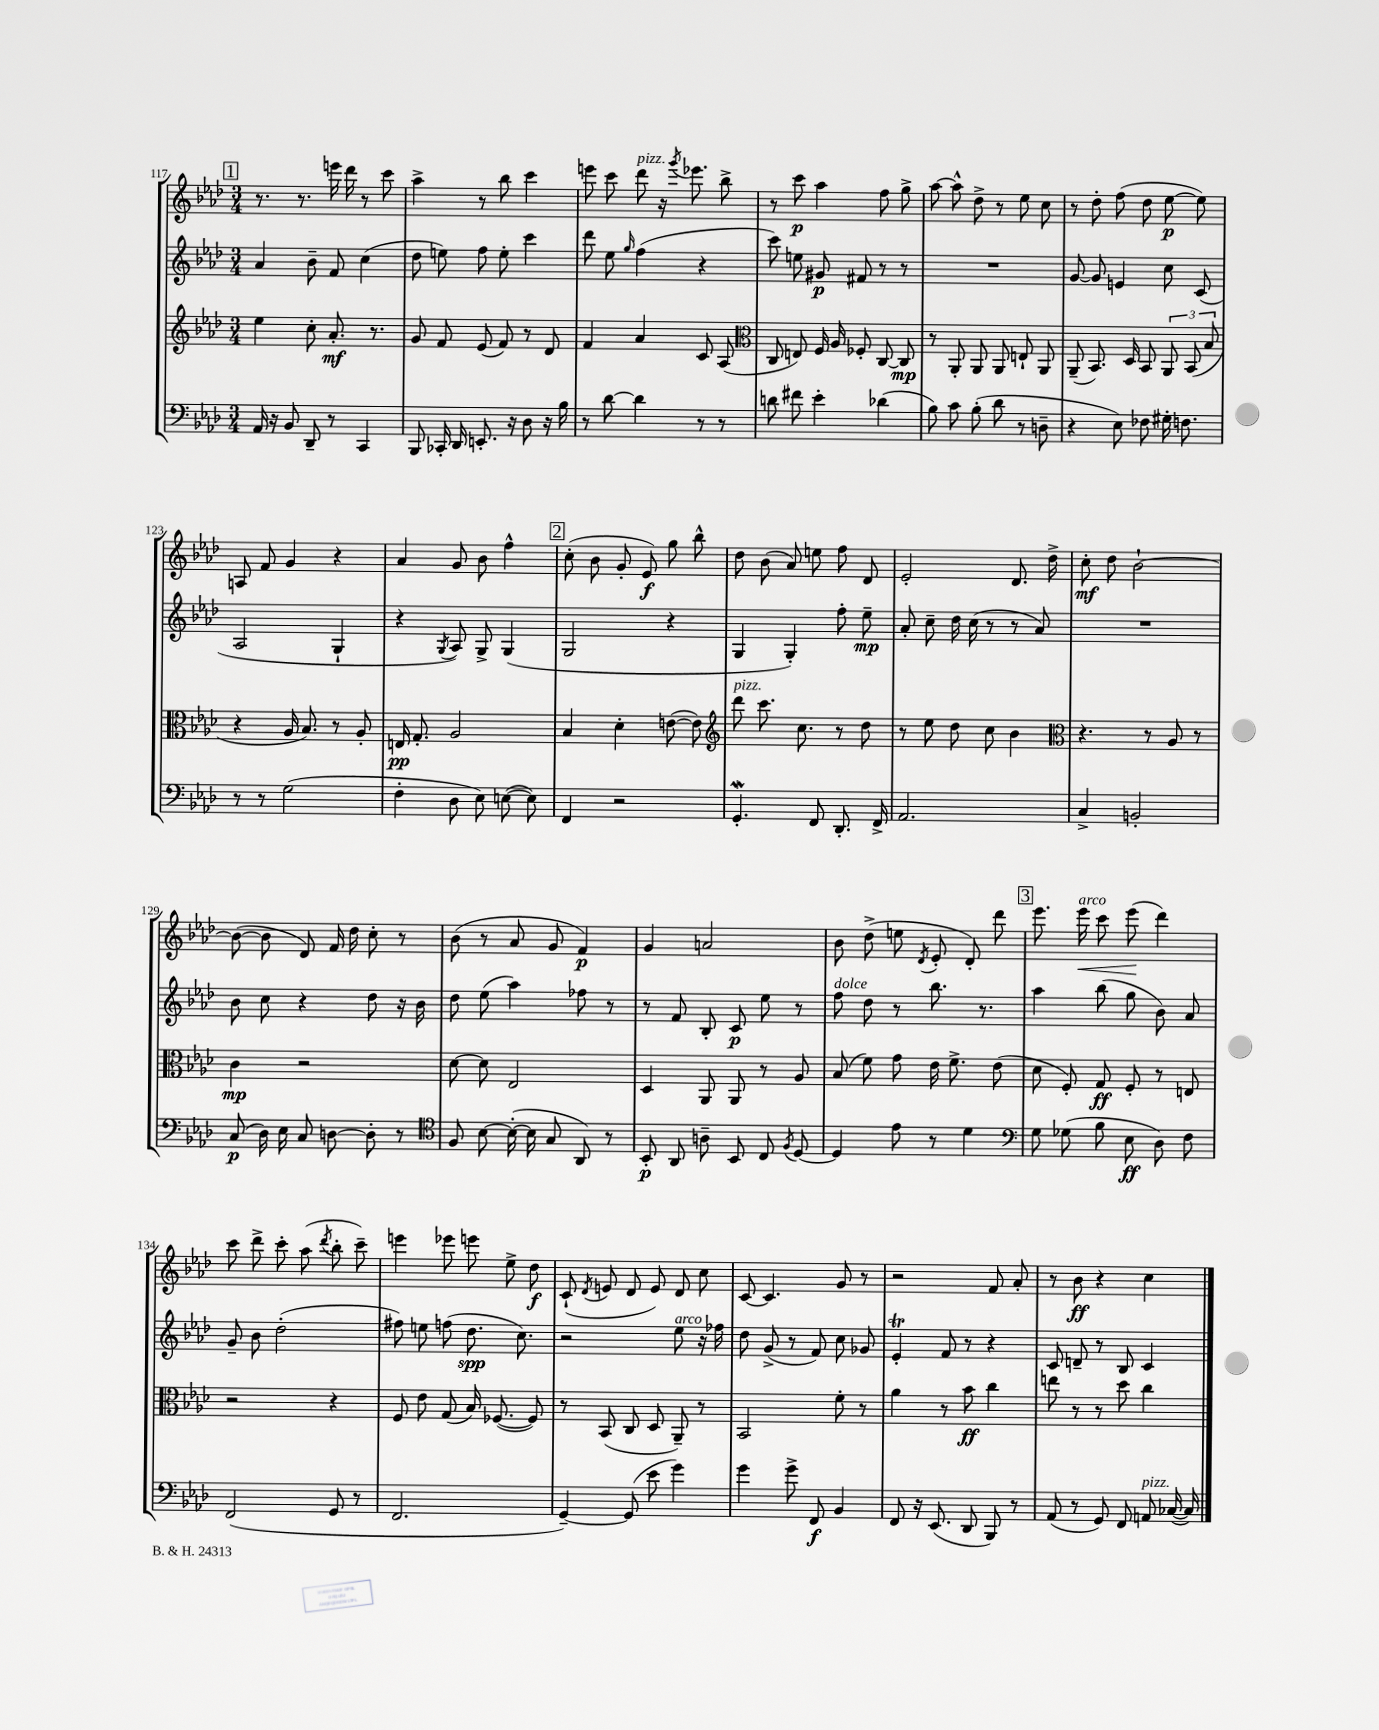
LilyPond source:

<<
\new StaffGroup <<
\new Staff = "s0" {
    \clef treble \key aes \major \numericTimeSignature \time 3/4
    \autoBeamOff \mark \markup { \box "1" } r8. r8. e'''16 des'''16 r8 c'''8 |
    aes''4-> r8 bes''8 c'''4 |
    e'''8 c'''8 des'''8^\markup { \italic "pizz." } r16 \acciaccatura { g'''8 } ees'''8. bes''8-> |
    r8 c'''8\p aes''4 f''8 g''8-> |
    aes''8~ aes''8-^ des''8-> r8 ees''8 c''8 |
    r8 des''8-. f''8( des''8 ees''8~\p ees''8) |
    a8 f'8 g'4 r4 |
    aes'4 g'8 bes'8 f''4-^ |
    \mark \markup { \box "2" } c''8-.( bes'8 g'8-. ees'8\f) g''8 bes''8-^ |
    des''8 bes'8( aes'8) e''8 f''8 des'8 |
    ees'2-. des'8. des''16-> |
    c''8-.\mf des''8 bes'2~-! |
    bes'8~( bes'8 des'8) f'16 des''16 c''8-. r8 |
    bes'8( r8 aes'8 g'8 f'4\p) |
    g'4 a'2 |
    bes'8 des''8->( e''8 \acciaccatura { des'8 } ees'8-. des'8-.) des'''8 |
    \mark \markup { \box "3" } ees'''8. ees'''16\<^\markup { \italic "arco" } c'''8 ees'''8\!( des'''4) |
    c'''8 des'''8-> c'''8-. aes''8( \acciaccatura { des'''8 } bes''8-. c'''8--) |
    e'''4 ees'''8 e'''8 ees''8-> des''8\f |
    c'8-!( \acciaccatura { des'8 } e'8 des'8 e'8) des'8 c''8 |
    c'8~ c'4. g'8 r8 |
    r2 f'8 aes'8-. |
    r8 bes'8\ff r4 c''4 \bar "|." |
}
\new Staff = "s1" {
    \clef treble \key aes \major \numericTimeSignature \time 3/4
    \autoBeamOff \mark \markup { \box "1" } aes'4 bes'8-- f'8 c''4( |
    des''8 e''8) f''8 e''8-. c'''4 |
    des'''8 ees''8 \grace { g''16 } f''4( r4 |
    c'''8) e''8 gis'8\p fis'8 r8 r8 |
    R2. |
    g'8~ g'8 e'4 c''8 c'8( |
    aes2 g4-! |
    r4 \acciaccatura { g8 } aes8) g8-> g4( |
    \mark \markup { \box "2" } g2 r4 |
    g4 g4-.) f''8-. ees''8--\mp |
    aes'8-. c''8-- des''16 c''16( r8 r8 aes'8) |
    R2. |
    bes'8 c''8 r4 des''8 r16 bes'16 |
    des''8 ees''8( aes''4) fes''8 r8 |
    r8 f'8 bes8-. c'8\p ees''8 r8 |
    f''8^\markup { \italic "dolce" } des''8 r8 bes''8. r8. |
    \mark \markup { \box "3" } aes''4 bes''8( g''8 bes'8) aes'8 |
    g'8-- bes'8 des''2-.( |
    fis''8) e''8 f''8( des''8.\spp c''8.) |
    r2 ees''8^\markup { \italic "arco" } r16 fes''16 |
    des''8 g'8->( r8 f'8) c''8 ges'8 |
    ees'4-.\trill f'8 r8 r4 |
    c'8 d'8-- r8 bes8 c'4 \bar "|." |
}
\new Staff = "s2" {
    \clef treble \key aes \major \numericTimeSignature \time 3/4
    \autoBeamOff \mark \markup { \box "1" } ees''4 c''8-. aes'8.-.\mf r8. |
    g'8 f'8 ees'8( f'8) r8 des'8 |
    f'4 aes'4 c'8 aes8( |
    \clef alto c8 e8) f16 aes16 fes8-. c8~ c8\mp |
    r8 aes,8-. aes,8 aes,8 e8-! aes,8 |
    aes,8--( bes,8.) des16 bes,8 \tuplet 3/2 { aes,8 bes,8( bes8 } |
    r4 aes16 bes8.) r8 aes8-. |
    e16\pp g8.-. aes2 |
    \mark \markup { \box "2" } bes4 des'4-. e'8~( e'8) |
    \clef treble des'''8^\markup { \italic "pizz." } c'''8. c''8. r8 des''8 |
    r8 ees''8 des''8 c''8 bes'4 |
    \clef alto r4. r8 aes8 r8 |
    c'4\mp r2 |
    des'8~ des'8 ees2 |
    des4 aes,8 aes,8 r8 aes8 |
    bes8( f'8) g'8 ees'16 f'8.-> ees'8( |
    \mark \markup { \box "3" } des'8 f8-.) g8\ff f8-. r8 e8 |
    r2 r4 |
    f8 ees'8 g8( bes16) fes8.~( fes8) |
    r8 bes,8( c8 des8 aes,8--) r8 |
    bes,2 f'8-. r8 |
    aes'4 r8 bes'8\ff c''4 |
    e''8 r8 r8 des''8 c''4 \bar "|." |
}
\new Staff = "s3" {
    \clef bass \key aes \major \numericTimeSignature \time 3/4
    \autoBeamOff \mark \markup { \box "1" } aes,16 r16 bes,8 des,8-- r8 c,4 |
    bes,,8 ces,16-. des,16 e,8.-. r16 des8 r16 bes16 |
    r8 des'8~ des'4 r8 r8 |
    d'8 fis'8 ees'4-. des'4( |
    bes8) c'8 bes8-.( des'8 r8 d8-- |
    r4 ees8) fes8 gis16-. f8. |
    r8 r8 g2( |
    f4-. des8 ees8) e8~( e8) |
    \mark \markup { \box "2" } f,4 r2 |
    g,4.-.\mordent f,8 des,8.-. f,16-> |
    aes,2. |
    c4-> b,2-. |
    c8\p( des16) ees16 c8 d8~ d8-. r8 |
    \clef tenor f8 bes8~ bes16~-.( bes16 g8 aes,8) r8 |
    bes,8-.\p aes,8 a8-- bes,8 c8 \acciaccatura { f8 } des8~ |
    des4 ees'8 r8 des'4 |
    \mark \markup { \box "3" } \clef bass g8 ges8( bes8 ees8\ff des8) f8 |
    f,2( g,8 r8 |
    f,2. |
    g,4~--) g,8( ees'8 g'4) |
    g'4 g'8-> f,8\f bes,4 |
    f,8 r16 ees,8.( des,8 bes,,8) r8 |
    aes,8( r8 g,8) f,8 a,8^\markup { \italic "pizz." } ces16~( ces16) \bar "|." |
}
>>
>>
\layout { \context { \Score currentBarNumber = #117 } }
